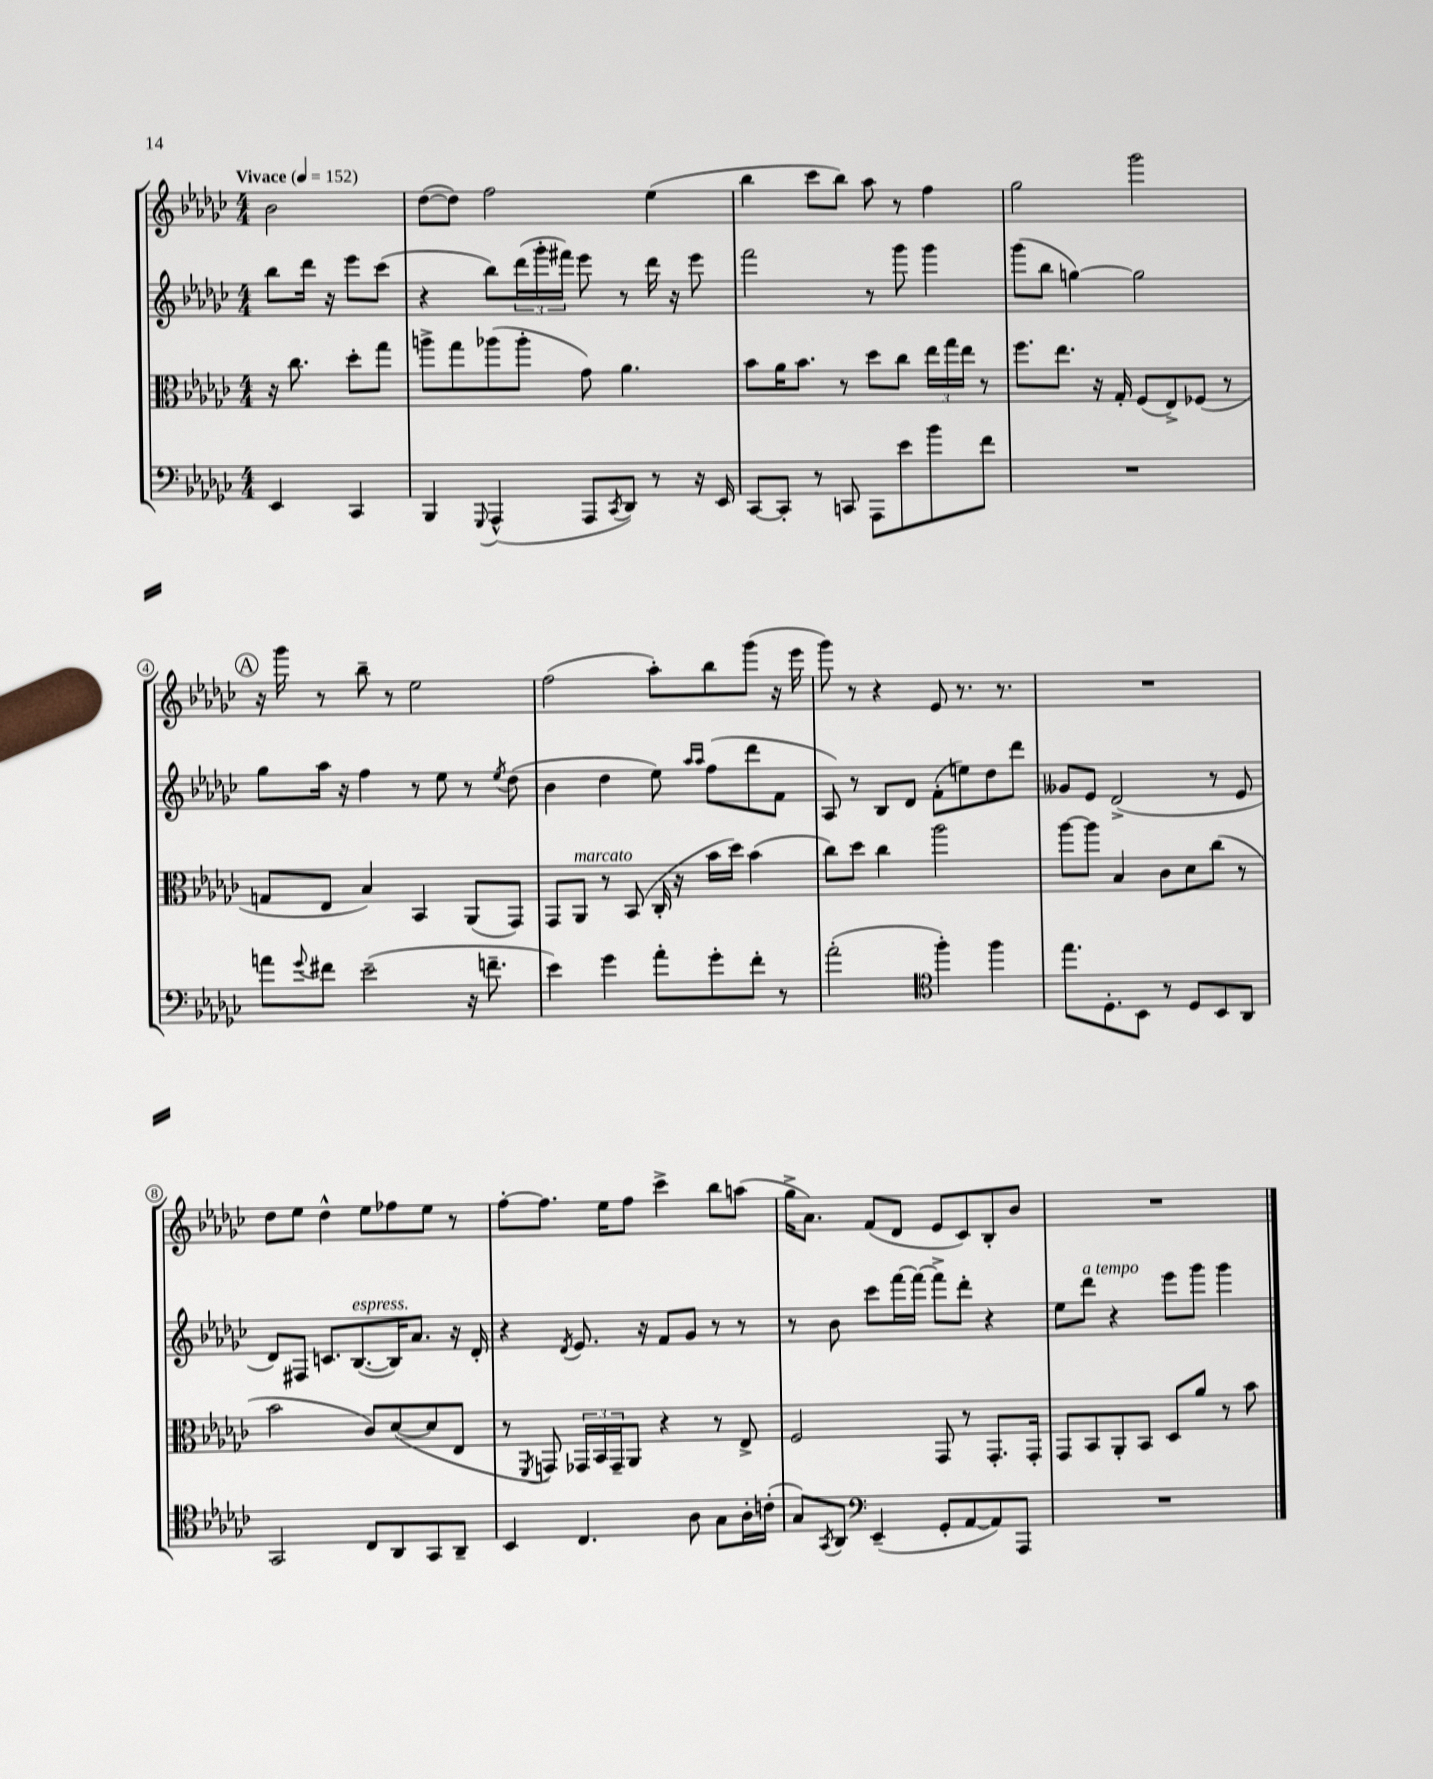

**kern	**kern	**kern	**kern
*part4	*part3	*part2	*part1
*staff4	*staff3	*staff2	*staff1
*clefF4	*clefC3	*clefG2	*clefG2
*k[b-e-a-d-g-c-]	*k[b-e-a-d-g-c-]	*k[b-e-a-d-g-c-]	*k[b-e-a-d-g-c-]
*M4/4	*M4/4	*M4/4	*M4/4
*MM152	*MM152	*MM152	*MM152
=	=	=	=
!	!	!	!LO:TX:a:B:t=Vivace
4EE-/	16r	8bb-\L	2b-\
.	8.cc-\	.	.
.	.	16ddd-\Jk	.
.	.	16r	.
4CC-/	8dd-'\L	8eee-\L	.
.	8gg-\J	(8ccc-\J	.
=1	=1	=1	=1
4BBB-/	8aan^\L	4r	([8dd-\L
.	8gg-\	.	8dd-\J])
8qqGGG-/	.	.	.
(4AAA-^^/	(8aa-X\	8bb-\L)	2ff\
.	8aa-'\J	(24ddd-\L	.
.	.	24ggg-'\	.
.	.	24fff#X\JJ)	.
8AAA-/L	8g-\)	8eee-\	.
8qCC-/	.	.	.
8DD-/J)	4.a-\	8r	.
8r	.	16ddd-\	(4ee-\
.	.	16r	.
16r	.	8eee-\	.
16EE-/	.	.	.
=2	=2	=2	=2
[8CC-/L	8b-\L	2fff\	4bb-\
8CC-'/J]	16a-\K	.	.
.	8.b-\J	.	.
8r	.	.	8ccc-\L
8CCn/	8r	.	8bb-\J)
8AAA-\L	8dd-\L	8r	8aa-\
8e-\	8cc-\J	8ggg-\	8r
8b-\	24ee-\LL	4ggg-\	4ff\
.	24gg-\	.	.
.	24ee-\JJ	.	.
8f\J	8r	.	.
=3	=3	=3	=3
1r	8.ff\L	(8ggg-\L	2gg-\
.	.	8bb-\J	.
.	8.ee-\J	.	.
.	.	[4ggn\)	.
.	16r	.	.
.	16G-'/	.	.
.	(8F/L	2gg\]	2ggg-\
.	8E-^/)	.	.
.	(8F-X/J	.	.
.	8r	.	.
!!LO:LB:g=z
!!LO:REH:place=s1:t=A
=4	=4	=4	=4
8an\L	8Gn/L	8gg-\L	16r
.	.	.	16ggg-\
8qqg-/	.	.	.
8f#X\J	8E-/J	16aa-\Jk	8r
.	.	16r	.
(2e-~\	4B-/)	4ff\	8bb-~\
.	.	.	8r
.	4BB-/	8r	2ee-\
.	.	8ee-\	.
16r	(8AA-/L	8r	.
8.fn~\	.	.	.
.	.	8qee-/	.
.	8GG-/J)	(8dd-\	.
=5	=5	=5	=5
4e-\)	8GG-/L	4b-\	(2ff\
!	!LO:TX:a:i:t=marcato	!	!
.	8AA-/J	.	.
4g-\	8r	4dd-\	.
.	(8BB-/	.	.
8a-'\L	16C-'/	8ee-\)	8aa-'\L)
.	16r	.	.
.	.	16qqaa-/LL	.
.	.	16qqaa-/JJ	.
8g-'\	16b-\LL	(8ff\L	8bb-\
.	16dd-\JJ)	.	.
8f'\J	(4b-\	8ddd-\	(8ggg-\J
8r	.	8f\J	16r
.	.	.	16eee-\
=6	=6	=6	=6
(2a-'\	8cc-\L)	8A-/)	8ggg-\)
.	8dd-\J	8r	8r
.	4cc-\	8B-/L	4r
.	.	8d-/J	.
*clefC4	*	*	*
4ff'\)	2aa-\	(8f'\L	8e-/
.	.	8een\)	8.r
4ff\	.	8dd-\	.
.	.	.	8.r
.	.	8ddd-\J	.
=7	=7	=7	=7
8.ee-\L	[8aa-\L	8g--X/L	1r
.	8aa-\J]	8e-/J	.
8.D-'\	.	.	.
.	4B-/	(2d-^/	.
8BB-\J	.	.	.
8r	8c-\L	.	.
8D-/L	8d-\	.	.
8BB-/	(8cc-\J	8r	.
8AA-/J	8r	8e-/	.
!!LO:LB:g=z
=8	=8	=8	=8
2GG-/	2b-\	8d-/L)	8dd-\L
.	.	8F#X/J	8ee-\J
.	.	8.cn/L	4dd-^^\
!	!	!LO:TX:a:i:t=espress.	!
.	.	([8.B-/	.
8C-/L	8c-/L)	.	8ee-\L
8AA-/	([8d-/	16B-/K])	8ff-X\
.	.	8.a-/J	.
8GG-/	8d-/]	.	8ee-\J
8AA-~/J	8E-/J	16r	8r
.	.	16d-'/	.
=9	=9	=9	=9
4BB-/	8r	4r	[8ff'\L
.	8qFF/	.	.
.	8GGn/)	.	8.ff\J]
.	.	8qd-/	.
4.C-/	24GG-X/LL	8.e-/	.
.	24BB-/	.	.
.	.	.	16ee-\KL
.	24GG-~/J	.	.
.	8AA-/J	.	8ff\J
.	.	16r	.
.	4r	8f/L	4ccc-^\
8A-\	.	8g-/J	.
8G-\L	8r	8r	8bb-\L
16A-'\L	8E-^/	8r	(8aan\J
(16cn'\JJ	.	.	.
=10	=10	=10	=10
8G-/L)	2F/	8r	16gg-^\KL
.	.	.	8.a-\J)
8qGG-/	.	.	.
8AA-/J	.	8b-\	.
*clefF4	*	*	*
(4EE-~/	.	8ccc-\L	(8f/L
.	.	[16fff\L	8d-/J
.	.	16fff\JJ_	.
8GG-'/L	8GG-/	8fff^\L]	8e-/L
[8AA-/	8r	8ddd-'\J	8c-/)
8AA-/])	8.GG-'/L	4r	8B-'/
8AAA-/J	.	.	8b-/J
.	16GG-'/Jk	.	.
=11	=11	=11	=11
1r	8GG-/L	8ee-\L	1r
!	!	!LO:TX:a:i:t=a tempo	!
.	8BB-/	8ddd-\J	.
.	8AA-'/	4r	.
.	8BB-/J	.	.
.	8D-/L	8eee-\L	.
.	8a-/J	8ggg-\J	.
.	8r	4ggg-\	.
.	8b-\	.	.
==	==	==	==
*-	*-	*-	*-
